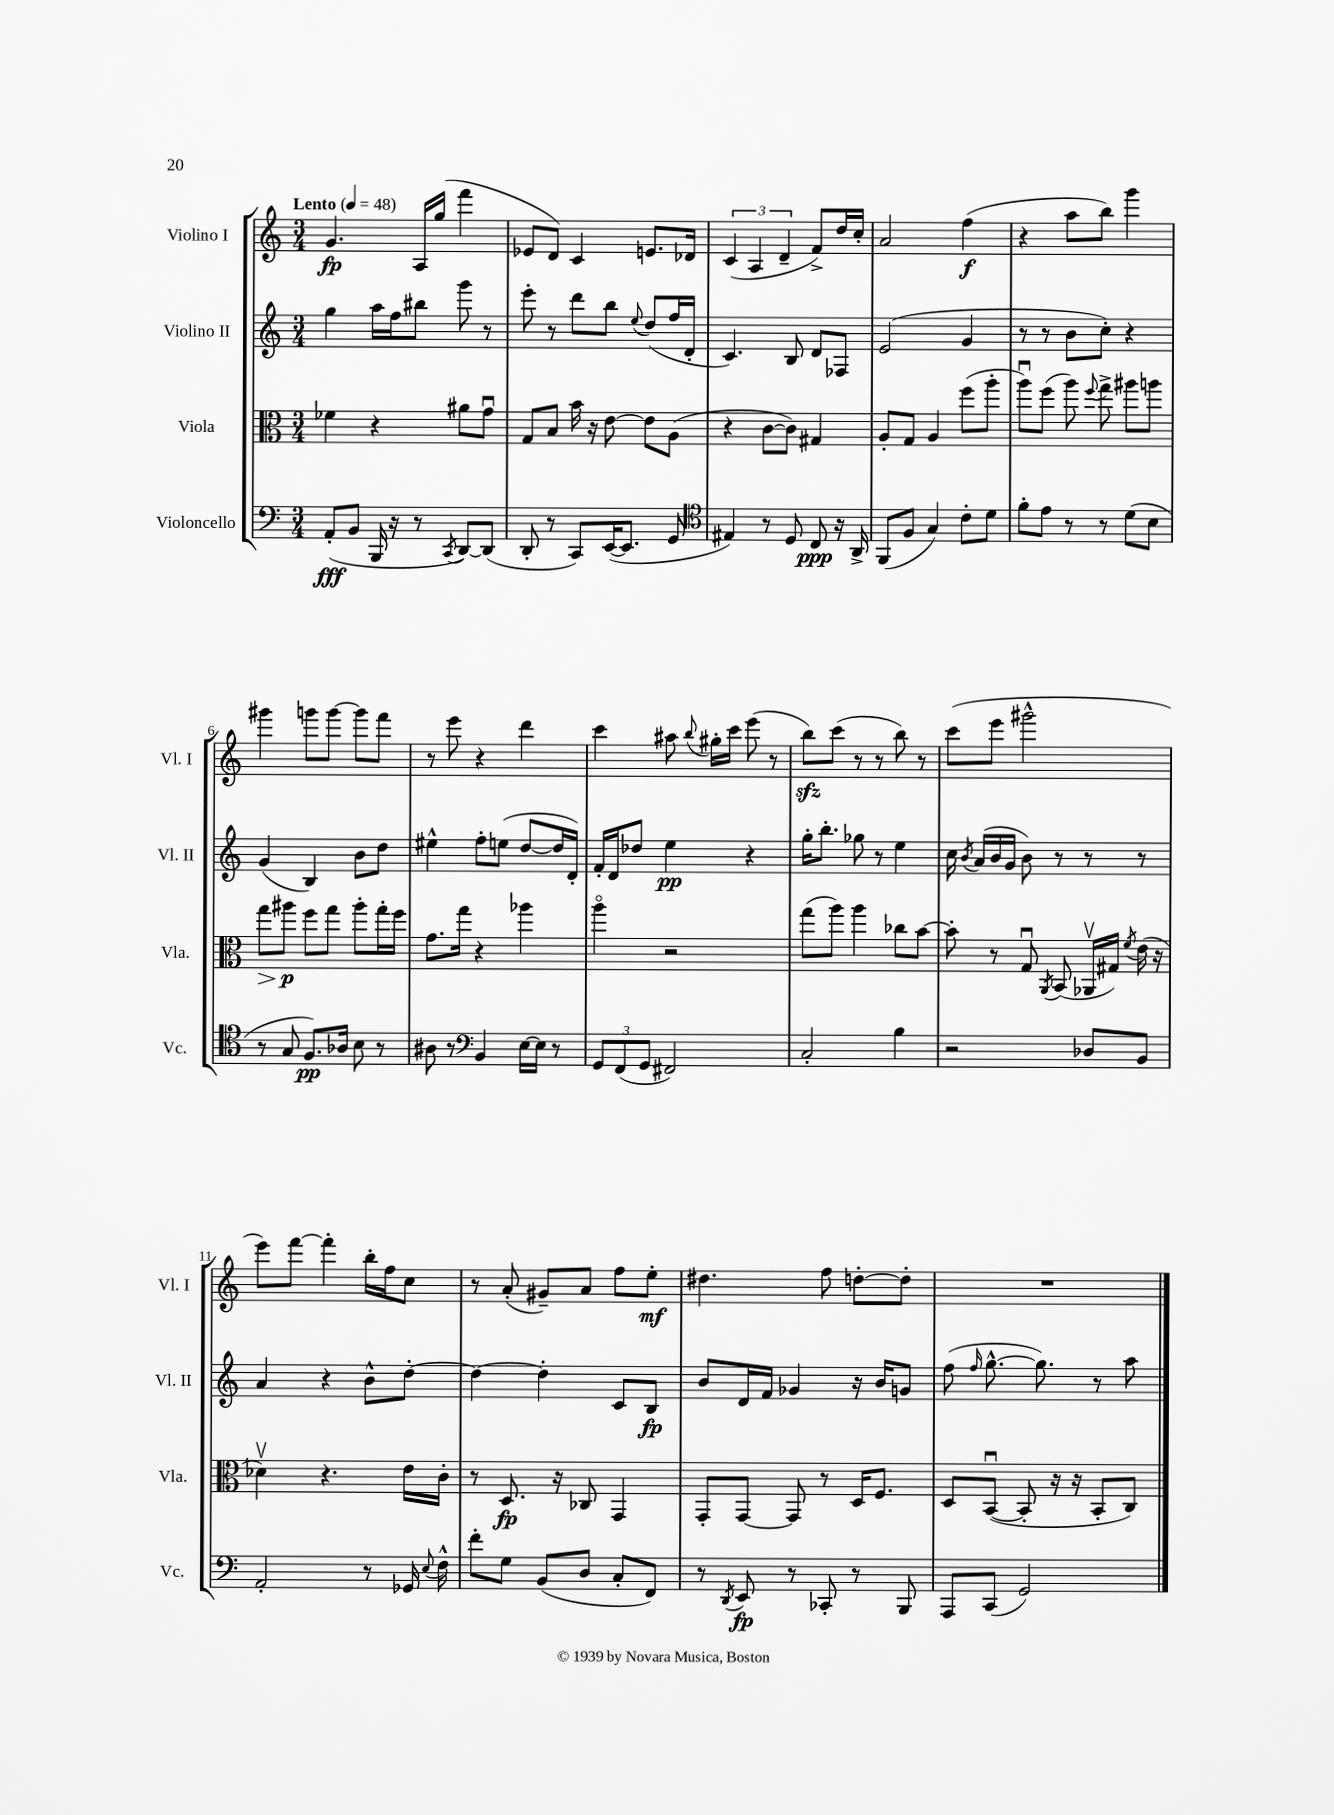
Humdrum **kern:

**kern	**dynam	**kern	**dynam	**kern	**dynam	**kern	**dynam
*part4	*part4	*part3	*part3	*part2	*part2	*part1	*part1
*staff4	*staff4	*staff3	*staff3	*staff2	*staff2	*staff1	*staff1
*I"Violoncello	*	*I"Viola	*	*I"Violino II	*	*I"Violino I	*
*I'Vc.	*	*I'Vla.	*	*I'Vl. II	*	*I'Vl. I	*
*clefF4	*	*clefC3	*	*clefG2	*	*clefG2	*
*k[]	*	*k[]	*	*k[]	*	*k[]	*
*M3/4	*	*M3/4	*	*M3/4	*	*M3/4	*
*MM48	*	*MM48	*	*MM48	*	*MM48	*
=1	=1	=1	=1	=1	=1	=1	=1
!	!	!	!	!	!	!LO:TX:a:B:t=Lento	!
(8AA'/L	fff	4f-X\	.	4gg\	.	4.g/	fp
8BB/J	.	.	.	.	.	.	.
16BBB/	.	4r	.	16aa\LL	.	.	.
16r	.	.	.	16ff\J	.	.	.
8r	.	.	.	8bb#X\J	.	16A/LL	.
.	.	.	.	.	.	(16gg/JJ	.
8qCC/	.	.	.	.	.	.	.
[8DD/L)	.	8a#X\L	.	8ggg\	.	4fff\	.
(8DD/J]	.	8gu\J	.	8r	.	.	.
=2	=2	=2	=2	=2	=2	=2	=2
8DD'/	.	8G/L	.	8eee'\	.	8e-X/L	.
8r	.	8B/J	.	8r	.	8d/J)	.
8CC/L)	.	16b\	.	8ddd\L	.	4c/	.
.	.	16r	.	.	.	.	.
([16EE/K	.	[8e\	.	8bb\J	.	.	.
8.EE/J]	.	.	.	.	.	.	.
.	.	.	.	8qqee/	.	.	.
.	.	8e\L]	.	(8dd/L	.	8.en/L	.
8GG/	.	(8A\J	.	16ff/L	.	.	.
.	.	.	.	16d'/JJ	.	16d-X/Jk	.
=3	=3	=3	=3	=3	=3	=3	=3
*clefC4	*	*	*	*	*	*	*
4E#X/)	.	4r	.	4.c/)	.	(6c/	.
.	.	.	.	.	.	6A/	.
8r	.	[8c\L	.	.	.	.	.
.	.	.	.	.	.	6d~/	.
8D/	.	8c\J])	.	8B/	.	.	.
8C/	ppp	4G#X/	.	8d/L	.	8f^/L)	.
16r	.	.	.	8F-X/J	.	16dd/L	.
16AA^/	.	.	.	.	.	16cc'/JJ	.
=4	=4	=4	=4	=4	=4	=4	=4
(8FF/L	.	8A'/L	.	(2e/	.	2a/	.
8F/J	.	8G/J	.	.	.	.	.
4G/)	.	4A/	.	.	.	.	.
8c'\L	.	(8ff\L	.	4g/	.	(4ff\	f
8d\J	.	8aa'\J	.	.	.	.	.
=5	=5	=5	=5	=5	=5	=5	=5
8f'\L	.	8aau\L)	.	8r	.	4r	.
8e\J	.	(8ff\J	.	8r	.	.	.
8r	.	8aa\)	.	8b\L	.	8aa\L	.
.	.	8qqff/	.	.	.	.	.
8r	.	8gg^\	.	8cc'\J)	.	8bb\J)	.
(8d\L	.	8aa#X\L	.	4r	.	4ggg\	.
8B\J	.	8aan\J	.	.	.	.	.
!!LO:LB:g=z
=6	=6	=6	=6	=6	=6	=6	=6
!	!	!	!LO:HP:b	!	!	!	!
8r	.	8gg\L	>	(4g/	.	4ggg#X\	.
8G/	.	8aa#X\J	p	.	.	.	.
8.F/L)	pp	8ff\L	]	4B/)	.	8gggn\L	.
.	.	8gg\J	.	.	.	[8ggg\J	.
16A-X/Jk	.	.	.	.	.	.	.
8B\	.	8aa#'\L	.	8b\L	.	8ggg\L]	.
8r	.	16gg'\L	.	8dd\J	.	8fff\J	.
.	.	16ff\JJ	.	.	.	.	.
=7	=7	=7	=7	=7	=7	=7	=7
8A#X\	.	8.g\L	.	4ee#X^^\	.	8r	.
8r	.	.	.	.	.	8eee\	.
.	.	16gg\Jk	.	.	.	.	.
*clefF4	*	*	*	*	*	*	*
4BB/	.	4r	.	8ff'\L	.	4r	.
.	.	.	.	(8een\J	.	.	.
[16E\LL	.	4aa-X\	.	[8dd/L	.	4ddd\	.
16E\JJ]	.	.	.	.	.	.	.
8r	.	.	.	16dd/L]	.	.	.
.	.	.	.	16d'/JJ)	.	.	.
=8	=8	=8	=8	=8	=8	=8	=8
12GG/L	.	4aa\	.	16f'/LL	.	4ccc\	.
.	.	.	.	16d/J	.	.	.
(12FF/	.	.	.	.	.	.	.
.	.	.	.	8dd-X/J	.	.	.
12GG/J	.	.	.	.	.	.	.
2FF#X/)	.	2r	.	4ee\	pp	8aa#X\	.
.	.	.	.	.	.	8qqbb/	.
.	.	.	.	.	.	16gg#X'\LL	.
.	.	.	.	.	.	16ccc\JJ	.
.	.	.	.	4r	.	(8eee\	.
.	.	.	.	.	.	8r	.
=9	=9	=9	=9	=9	=9	=9	=9
2C'/	.	(8gg\L	.	16gg'\KL	.	8bbzz\L)	.
.	.	.	.	8.bb'\J	.	.	.
.	.	8aa\J)	.	.	.	(8ccc\J	.
.	.	4aa\	.	8gg-X\	.	8r	.
.	.	.	.	8r	.	8r	.
4B\	.	8cc-X\L	.	4ee\	.	8bb\)	.
.	.	[8b\J	.	.	.	8r	.
=10	=10	=10	=10	=10	=10	=10	=10
2r	.	8b'\]	.	16cc\	.	(8ccc\L	.
.	.	.	.	8qb/	.	.	.
.	.	.	.	(16a/LL	.	.	.
.	.	8r	.	16b/	.	8eee\J	.
.	.	.	.	16g/JJ	.	.	.
.	.	8Gu/	.	8b\)	.	2ggg#X^^\	.
.	.	8qAA/	.	.	.	.	.
.	.	(8BB/	.	8r	.	.	.
8D-X/L	.	16AA-Xv/LL	.	8r	.	.	.
.	.	16G#X/JJ)	.	.	.	.	.
.	.	8qf/	.	.	.	.	.
8BB/J	.	(16e\	.	8r	.	.	.
.	.	16r	.	.	.	.	.
!!LO:LB:g=z
=11	=11	=11	=11	=11	=11	=11	=11
2AA'/	.	4d-Xv\)	.	4a/	.	8eee\L)	.
.	.	.	.	.	.	[8fff\J	.
.	.	4.r	.	4r	.	4fff'\]	.
8r	.	.	.	8b^^\L	.	16bb'\LL	.
.	.	.	.	.	.	16ff\J	.
16GG-X/	.	16e\LL	.	[8dd'\J	.	8cc\J	.
8qqE/	.	.	.	.	.	.	.
16F^^\	.	16c'\JJ	.	.	.	.	.
=12	=12	=12	=12	=12	=12	=12	=12
8f'\L	.	8r	.	4dd\_	.	8r	.
8G\J	.	8.D/	fp	.	.	(8a'/	.
(8BB/L	.	.	.	4dd'\]	.	8g#X~/L)	.
.	.	16r	.	.	.	.	.
8D/J	.	8C-X/	.	.	.	8a/J	.
8C'/L	.	4GG/	.	8c/L	.	8ff\L	.
8FF/J)	.	.	.	8B/J	fp	8ee'\J	mf
=13	=13	=13	=13	=13	=13	=13	=13
8r	.	8GG'/L	.	8b/L	.	4.dd#X\	.
8qDD/	.	.	.	.	.	.	.
8EE/	fp	[8GG/J	.	16d/L	.	.	.
.	.	.	.	16f/JJ	.	.	.
8r	.	8GG/]	.	4g-X/	.	.	.
8CC-X'/	.	8r	.	.	.	8ff\	.
8r	.	16D/KL	.	16r	.	[8ddn'\L	.
.	.	8.F/J	.	16b/KL	.	.	.
8BBB/	.	.	.	8gn/J	.	8dd'\J]	.
=14	=14	=14	=14	=14	=14	=14	=14
8AAA/L	.	8D/L	.	(8ff\	.	2.r	.
.	.	.	.	16qqff/	.	.	.
(8CC/J	.	([8BBu/J	.	[8.gg^^\	.	.	.
2GG/)	.	8BB'/]	.	.	.	.	.
.	.	.	.	8.gg\])	.	.	.
.	.	16r	.	.	.	.	.
.	.	16r	.	.	.	.	.
.	.	8BB'/L	.	8r	.	.	.
.	.	8C/J)	.	8aa\	.	.	.
==	==	==	==	==	==	==	==
*-	*-	*-	*-	*-	*-	*-	*-
